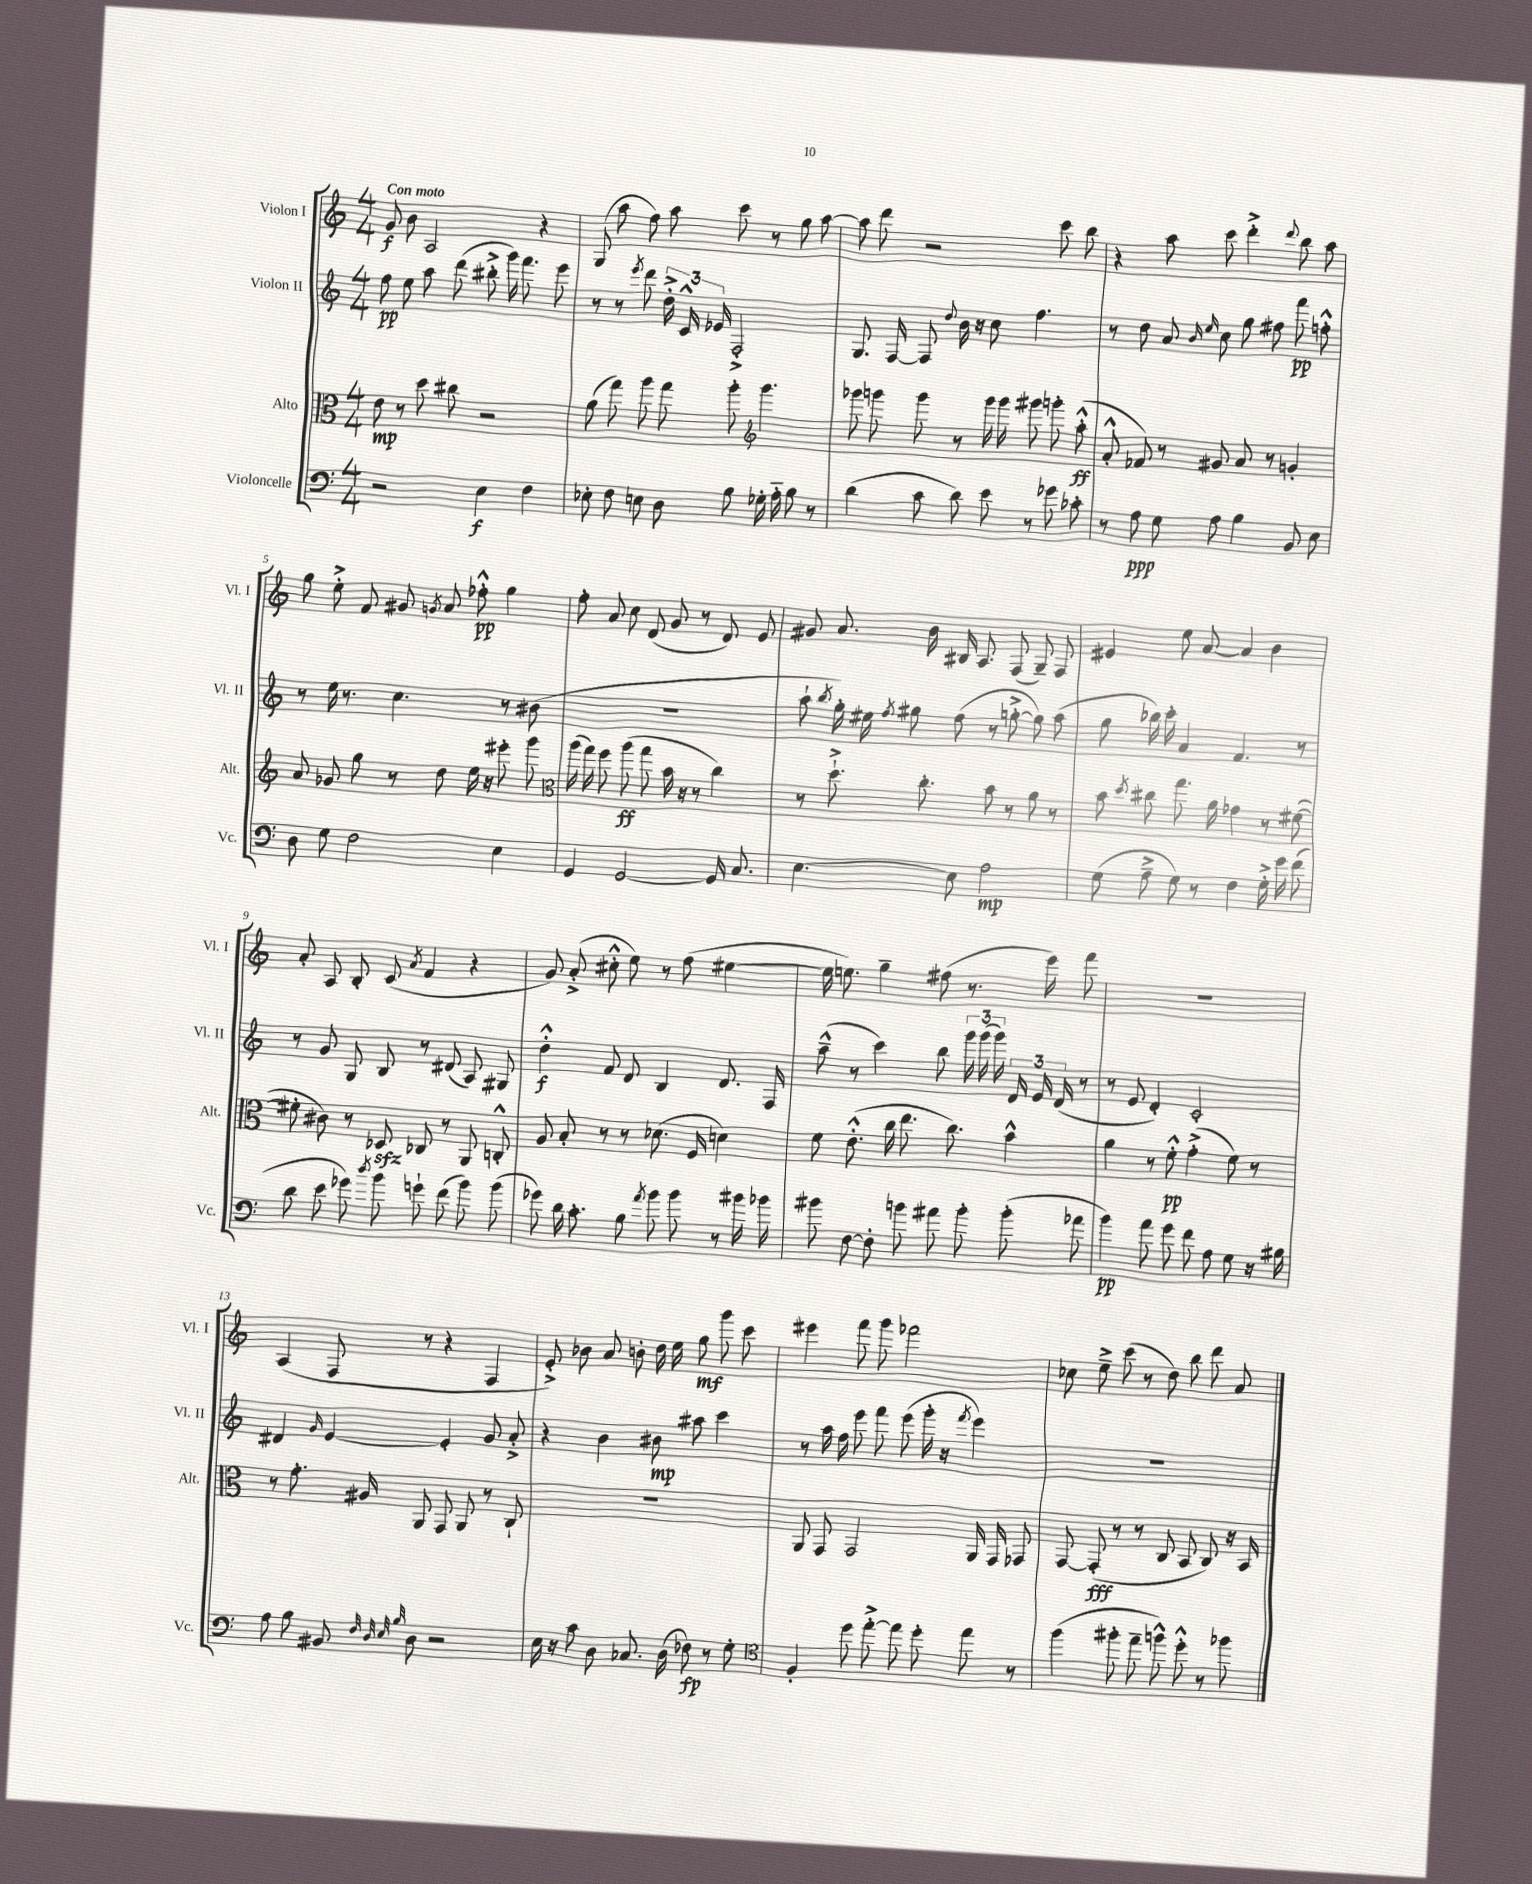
<<
\new StaffGroup <<
\new Staff = "s0" \with { instrumentName = "Violon I" shortInstrumentName = "Vl. I" } {
    \clef treble \key c \major \numericTimeSignature \time 4/4 \tempo "Con moto"
    \autoBeamOff g'8\f b'8 a2 r4 |
    g8( a''8 f''8) a''8 c'''8 r8 g''8 a''8~ |
    a''8 d'''8 r2 c'''8 b''8 |
    r4 a''8 c'''8 d'''4-.-> \appoggiatura { d'''8 } b''8 a''8 |
    g''8 e''8-.-> f'8 gis'8 \acciaccatura { g'8 } a'8 fes''8-.-^\pp g''4 |
    f''8-. a'8 c''8 d'8( g'8 r8 d'8) e'8 |
    gis'8 a'8. b'16 bis16 a8. f8( g8--) f8 |
    eis'4 e''8 a'8~ a'4 b'4 |
    a'8-. a8 b8-. c'8( \acciaccatura { a'8 } f'4 r4 |
    g'8) a'8-.->( cis''8-.-^ e''8) r8 f''8( eis''4~ |
    eis''16 e''8.) g''4-- fis''8( r8. e'''16) f'''8 |
    R1 |
    a4( f8 r8 r4 f4 |
    e'8-.->) bes'8 a'8 b'8-. d''16 e''16 g''8\mf g'''8 c'''8 |
    eis'''4 f'''8 g'''8 fes'''2 |
    ces''8 e''8---> c'''8( r8 d''8) b''8 d'''8 a'8 \bar "|." |
}
\new Staff = "s1" \with { instrumentName = "Violon II" shortInstrumentName = "Vl. II" } {
    \clef treble \key c \major \numericTimeSignature \time 4/4
    \autoBeamOff f''8\pp e''8 a''8 d'''8( bis''8-.-> g'''16) f'''8. e'''8 |
    r8 r8 \acciaccatura { e'''8 } d'''8 \tuplet 3/2 { d''16-.-> c'16-^ ees'16 } f2-.-> |
    g8. f16~ f8 \appoggiatura { d''8 } b'16 r16 c''8 f''4. |
    r8 d''8 a'8 \grace { b'16 e''16 } c''8 g''8 fis''8 f'''8\pp f''8-.-^ |
    r8 e''16 r8. c''4. r8 bis'8( |
    R1 |
    a''8-! \acciaccatura { b''8 } g''16-.) eis''16 \acciaccatura { f''8 } gis''8 f''8( r8 g''8~-.-> g''8) a''8( |
    g''8 bes''16) c'''16-. a'4 f'4. r8 |
    r8 g'8 g8 b8 r8 dis'8( a8) gis8 |
    d''4-.-^\f f'8 d'8 b4 d'8. f16 |
    a''8---^( r8 c'''4) b''8 \tuplet 3/2 { g'''16 g'''16( g'''16) } \tuplet 3/2 { d'16 e'16 d'16( } r8 |
    r8 e'8 d'4-.) c'2-. |
    dis'4 \grace { g'16 } e'4~ e'4-. g'8 a'8-.-> |
    r4 b'4 bis'8\mp ais''8 c'''4 |
    r8 a''16 f''16 e'''8 f'''8 e'''8( g'''16-. r16 \acciaccatura { f'''8 } e'''4) |
    R1 \bar "|." |
}
\new Staff = "s2" \with { instrumentName = "Alto" shortInstrumentName = "Alt." } {
    \clef alto \key c \major \numericTimeSignature \time 4/4
    \autoBeamOff e'8\mp r8 d''8 cis''8 r2 |
    a'8( g''8) a''8 g''8 a''8-. \clef treble g'''4. |
    ges'''8 g'''8 g'''8 r8 g'''16 g'''16 gis'''8 g'''8-. a''8-.-^\ff( |
    a'8-.-^ fes'8) r8 gis'8 a'8 r8 g'4-. |
    a'8 ges'8 g''8 r8 d''8 e''16 r16 eis'''8-. g'''8 |
    \clef alto a''16( g''16) f''8 a''8\ff( g''8 b'16 r16 r8 c''4) |
    r8 d''8.-!-> c''8.-. b'8 r8 a'8 r8 |
    b'8 \acciaccatura { d''8 } cis''8 g''8. a'16 ges'4 r8 fis'8~( |
    fis'8-. cis'8) r8 des8\sfz ces8 r8 a,8 c8-.-^ |
    a8 b8-. r8 r8 des'8.( f16 d'4) |
    f'8 e'8.-.-^( c''16 e''8. c''8.) b'4-^ |
    a'4 r8 f'8-.-^\pp g'4-.->( f'8) r8 |
    r8 g'8.-. ais16 a,8 g,8 a,8 r8 c8-! |
    R1 |
    a,8 g,8 g,2 a,16 g,16 ges,8 |
    g,8~ g,8-.\fff( r8 r8 c8 b,8 c8) r16 b,16 \bar "|." |
}
\new Staff = "s3" \with { instrumentName = "Violoncelle" shortInstrumentName = "Vc." } {
    \clef bass \key c \major \numericTimeSignature \time 4/4
    \autoBeamOff r2 e4\f f4 |
    ees8-. f8 e8 d8 b8 ges16-. a16-_ b8 r8 |
    d'4( c'8 d'8) e'8 r8 ges'8 ces'8-. |
    r8 a8\ppp g8 a8 b4 b,8 e8 |
    d8 g8 f2 e4 |
    g,4 g,2~ g,16 c8. |
    e4.~ e8 a2\mp |
    g8( a8---> g8) r8 f4 g16-.-> g'16 f'8( |
    d'8 e'8 ges'8) \acciaccatura { d''8 } b'8 g'8-! f'8( b'8) b'8( |
    ges'8) d'16 c'8.-. b8 \acciaccatura { a'8 } b'8 b'8 r8 bis'16 bes'16 |
    bis'8 f8~ f8-. b'8 ais'8 b'8-. b'8-.( aes'8 |
    b'4\pp) a'8 g'8 f'8 a8 g8 r16 bis16 |
    a8 b8 bis,8 \grace { f32 d32 e32 b32 } d8 r2 |
    e16 r16 c'8 d8 ces8. d16( fes8\fp) r8 g8-. |
    \clef tenor f4-. d''8 e''8~-.-> e''8 d''8-. e''8 r8 |
    f''4( fis''8-. e''8-- f''8-^) d''8-.-^ r8 fes''8 \bar "|." |
}
>>
>>
